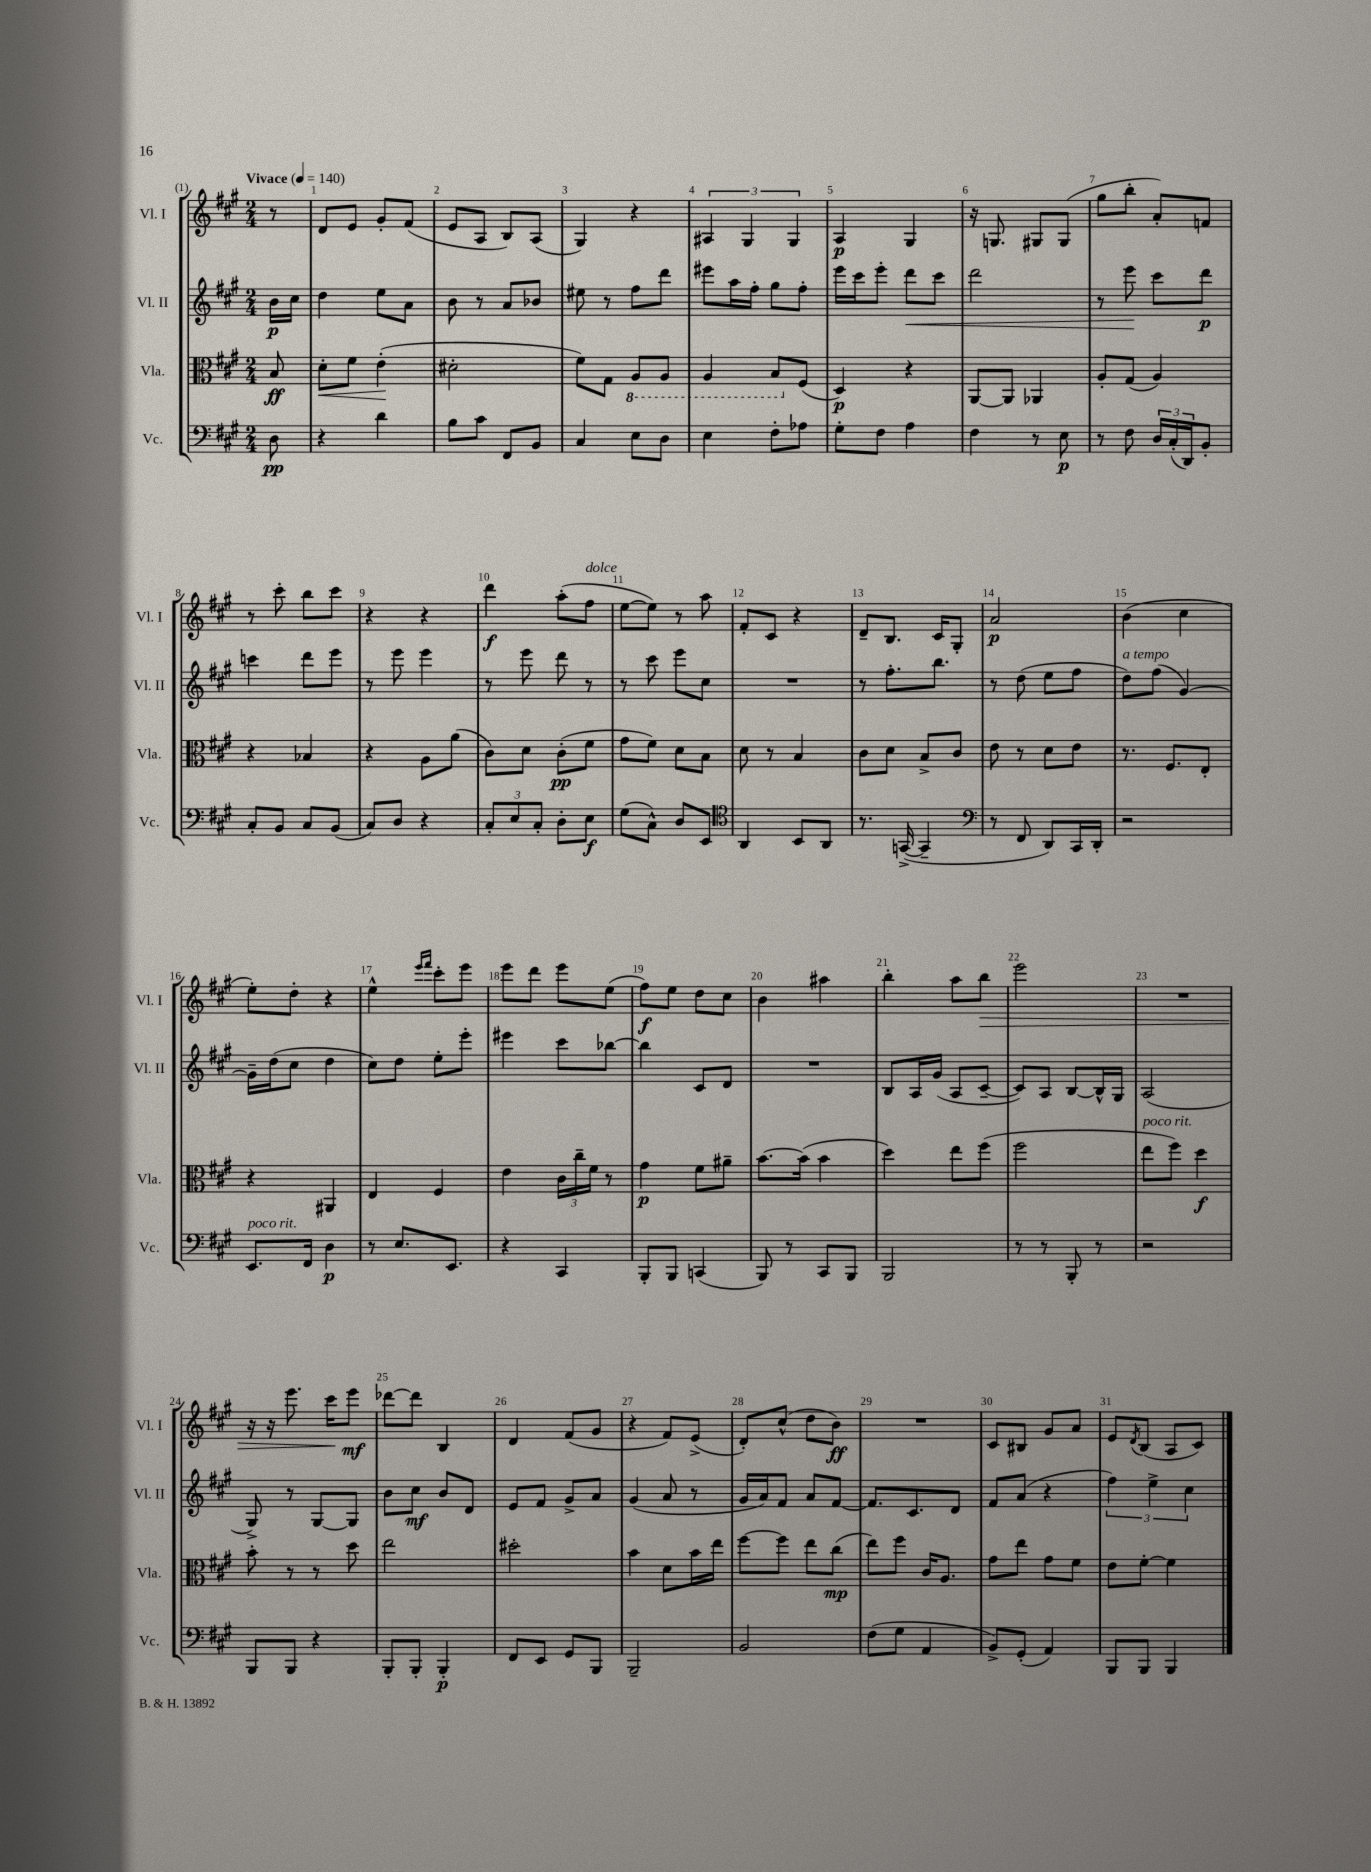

**kern	**kern	**kern	**kern
*staff4	*staff3	*staff2	*staff1
*clefF4	*clefC3	*clefG2	*clefG2
*k[f#c#g#]	*k[f#c#g#]	*k[f#c#g#]	*k[f#c#g#]
*M2/4	*M2/4	*M2/4	*M2/4
*MM140	*MM140	*MM140	*MM140
8D\	8B/	16b\LL	8r
.	.	16cc#\JJ	.
=	=	=	=
4r	8d'\L	4dd\	8d/L
.	8f#\J	.	8e/J
4d\	(4e'\	8ee\L	8g#'/L
.	.	8a\J	(8f#/J
=	=	=	=
8B\L	2d#'\	8b\	8e/L
8c#\J	.	8r	8A/J
8FF#/L	.	8a/L	8B/L)
8BB/J	.	8b-/J	(8A/J
=	=	=	=
4C#/	8f#\L)	8ee#\	4G#/)
.	8G#\J	8r	.
8E\L	8AA/L	8ff#\L	4r
8D\J	8AA/J	8ddd\J	.
=	=	=	=
4E\	4AA/	8eee#\L	6A#/
.	.	16aa\L	.
.	.	.	6G#/
.	.	16ff#'\JJ	.
8F#'\L	8BB/L	8gg#\L	.
.	.	.	6G#/
8A-\J	(8F#/J	8ff#'\J	.
=	=	=	=
8G#'\L	4D/)	16eee\LL	4A/
.	.	16ccc#\J	.
8F#\J	.	8eee'\J	.
4A\	4r	8ddd\L	4G#/
.	.	8ccc#\J	.
=	=	=	=
4F#\	[8AA/L	2ddd\	16r
.	.	.	8.G/
.	8AA/]J	.	.
8r	4AA-/	.	8G#/L
8E\	.	.	(8G#/J
=	=	=	=
8r	8A'/L	8r	8gg#\L
8F#\	(8G#/J	8eee\	8bb'\J
24D/LL	4A/)	8ccc#\L	8a'/L)
(24C#'/	.	.	.
24DD/J)	.	.	.
8BB'/J	.	8ddd\J	8f/J
=	=	=	=
8C#'/L	4r	4ccc\	8r
8BB/J	.	.	8ccc#'\
8C#/L	4B-/	8ddd\L	8bb\L
(8BB/J	.	8eee\J	8ccc#\J
=	=	=	=
8C#/L)	4r	8r	4r
8D/J	.	8eee\	.
4r	8A\L	4eee\	4r
.	(8a\J	.	.
=	=	=	=
12C#'/L	8c#\L)	8r	4ddd\
12E/	.	.	.
.	8d\J	8eee\	.
12C#'/J	.	.	.
8D'\L	(8c#'\L	8ddd\	(8aa'\L
8E\J	8f#\J	8r	8ff#\J
=	=	=	=
(8G#\L	8g#\L	8r	[8ee\L
8C#^^\J)	8f#\J)	8ccc#\	8ee\]J)
8D/L	8d\L	8eee\L	8r
8EE/J	8B\J	8cc#\J	8aa\
=	=	=	=
*clefC4	*	*	*
4AA/	8d\	2r	8f#'/L
.	8r	.	8c#/J
8BB/L	4B/	.	4r
8AA/J	.	.	.
=	=	=	=
8.r	8c#\L	8r	8d~/L
.	8d\J	8.ff#'\L	8.B/J
([16GG^/	.	.	.
4GG~/]	8B^/L	.	.
.	.	8.bb\J	16c#/LK
.	8c#/J	.	8G#'/J
=	=	=	=
*clefF4	*	*	*
8r	8e\	8r	2a/
8FF#/	8r	(8dd\	.
8DD/L)	8d\L	8ee\L	.
16CC#/L	8e\J	8ff#\J	.
16DD'/JJ	.	.	.
=	=	=	=
2r	8.r	8dd\L)	(4b\
.	.	(8ff#\J	.
.	8.F#/L	.	.
.	.	[4g#/)	4cc#\
.	8E'/J	.	.
=	=	=	=
8.EE/L	4r	16g#~\]LL	8ee'\L)
.	.	(16dd\J	.
.	.	8cc#\J	8dd'\J
16FF#/Jk	.	.	.
4D\	4AA#/	4dd\	4r
=	=	=	=
8r	4E/	8cc#\L)	4ee^^\
8.E/L	.	8dd\J	.
.	.	.	16qqeee/LL
.	.	.	16qqfff#/JJ
.	4F#/	8ee'\L	8ccc#'\L
8.EE/J	.	.	.
.	.	8eee'\J	8eee\J
=	=	=	=
4r	4e\	4eee#\	8eee\L
.	.	.	8ddd\J
4CC#/	24c#\LL	8ccc#\L	8eee\L
.	24cc#~\	.	.
.	24f#\JJ	.	.
.	8r	[8bb-\J	(8ee\J
=	=	=	=
8BBB'/L	4g#\	4bb-\]	8ff#\L)
8BBB/J	.	.	8ee\J
(4CC/	8f#\L	8c#/L	8dd\L
.	8a#~\J	8d/J	8cc#\J
=	=	=	=
8BBB/)	[8.b\L	2r	4b\
8r	.	.	.
.	(16b\]Jk	.	.
8CC#/L	4b\	.	4aa#\
8BBB/J	.	.	.
=	=	=	=
2BBB/	4dd\)	8B/L	4bb'\
.	.	16A/L	.
.	.	(16g#/JJ	.
.	8ee\L	8A/L	8aa\L
.	(8ff#\J	[8c#~/J	8bb\J
=	=	=	=
8r	2ff#\	8c#/]L)	2eee\
8r	.	8A/J	.
8BBB'/	.	[8B/L	.
8r	.	16B^^/]L	.
.	.	16G#/JJ	.
=	=	=	=
2r	8ee\L	(2A/	2r
.	8ff#\J)	.	.
.	4dd\	.	.
=	=	=	=
8BBB/L	8b'\	8G#^/)	16r
.	.	.	16r
8BBB/J	8r	8r	8.eee\
4r	8r	[8G#/L	.
.	.	.	16ccc#\LK
.	8dd\	8G#/]J	8eee\J
=	=	=	=
8BBB'/L	2ee\	8b\L	[8ddd-\L
8BBB'/J	.	8cc#\J	8ddd-\]J
4BBB'/	.	8b/L	4B/
.	.	8d/J	.
=	=	=	=
8FF#/L	2dd#'\	8e/L	4d/
8EE/J	.	8f#/J	.
8GG#/L	.	8g#^/L	(8f#/L
8BBB/J	.	8a/J	8g#/J
=	=	=	=
2BBB~/	4b\	(4g#/	4r
.	8d\L	8a/	8f#/L)
.	16b\L	8r	(8e^/J
.	16ee\JJ	.	.
=	=	=	=
2BB/	[8ff#\L	16g#/LL	8d'/L)
.	.	16a/J)	.
.	8ff#\]J	8f#/J	(8cc#^^/J
.	8ee\L	8a/L	8dd\L
.	(8cc#\J	[8f#/J	8b\J)
=	=	=	=
(8F#\L	8ee\L)	8.f#/]L	2r
8G#\J	8ff#\J	.	.
.	.	8.c#/	.
4AA/	16c#/LK	.	.
.	8.A/J	.	.
.	.	8d/J	.
=	=	=	=
8BB^/L)	8g#\L	8f#/L	8c#/L
(8GG#'/J	8ee\J	(8a/J	8B#/J
4AA/)	8g#\L	4r	8g#/L
.	8f#\J	.	8a/J
=	=	=	=
8BBB/L	8e\L	6ff#\)	8e/L
.	.	.	8qd/
8BBB/J	[8f#'\J	.	(8B/J
.	.	6ee^\	.
4BBB/	4f#\]	.	8A/L
.	.	6cc#\	.
.	.	.	8c#/J)
==	==	==	==
*-	*-	*-	*-
